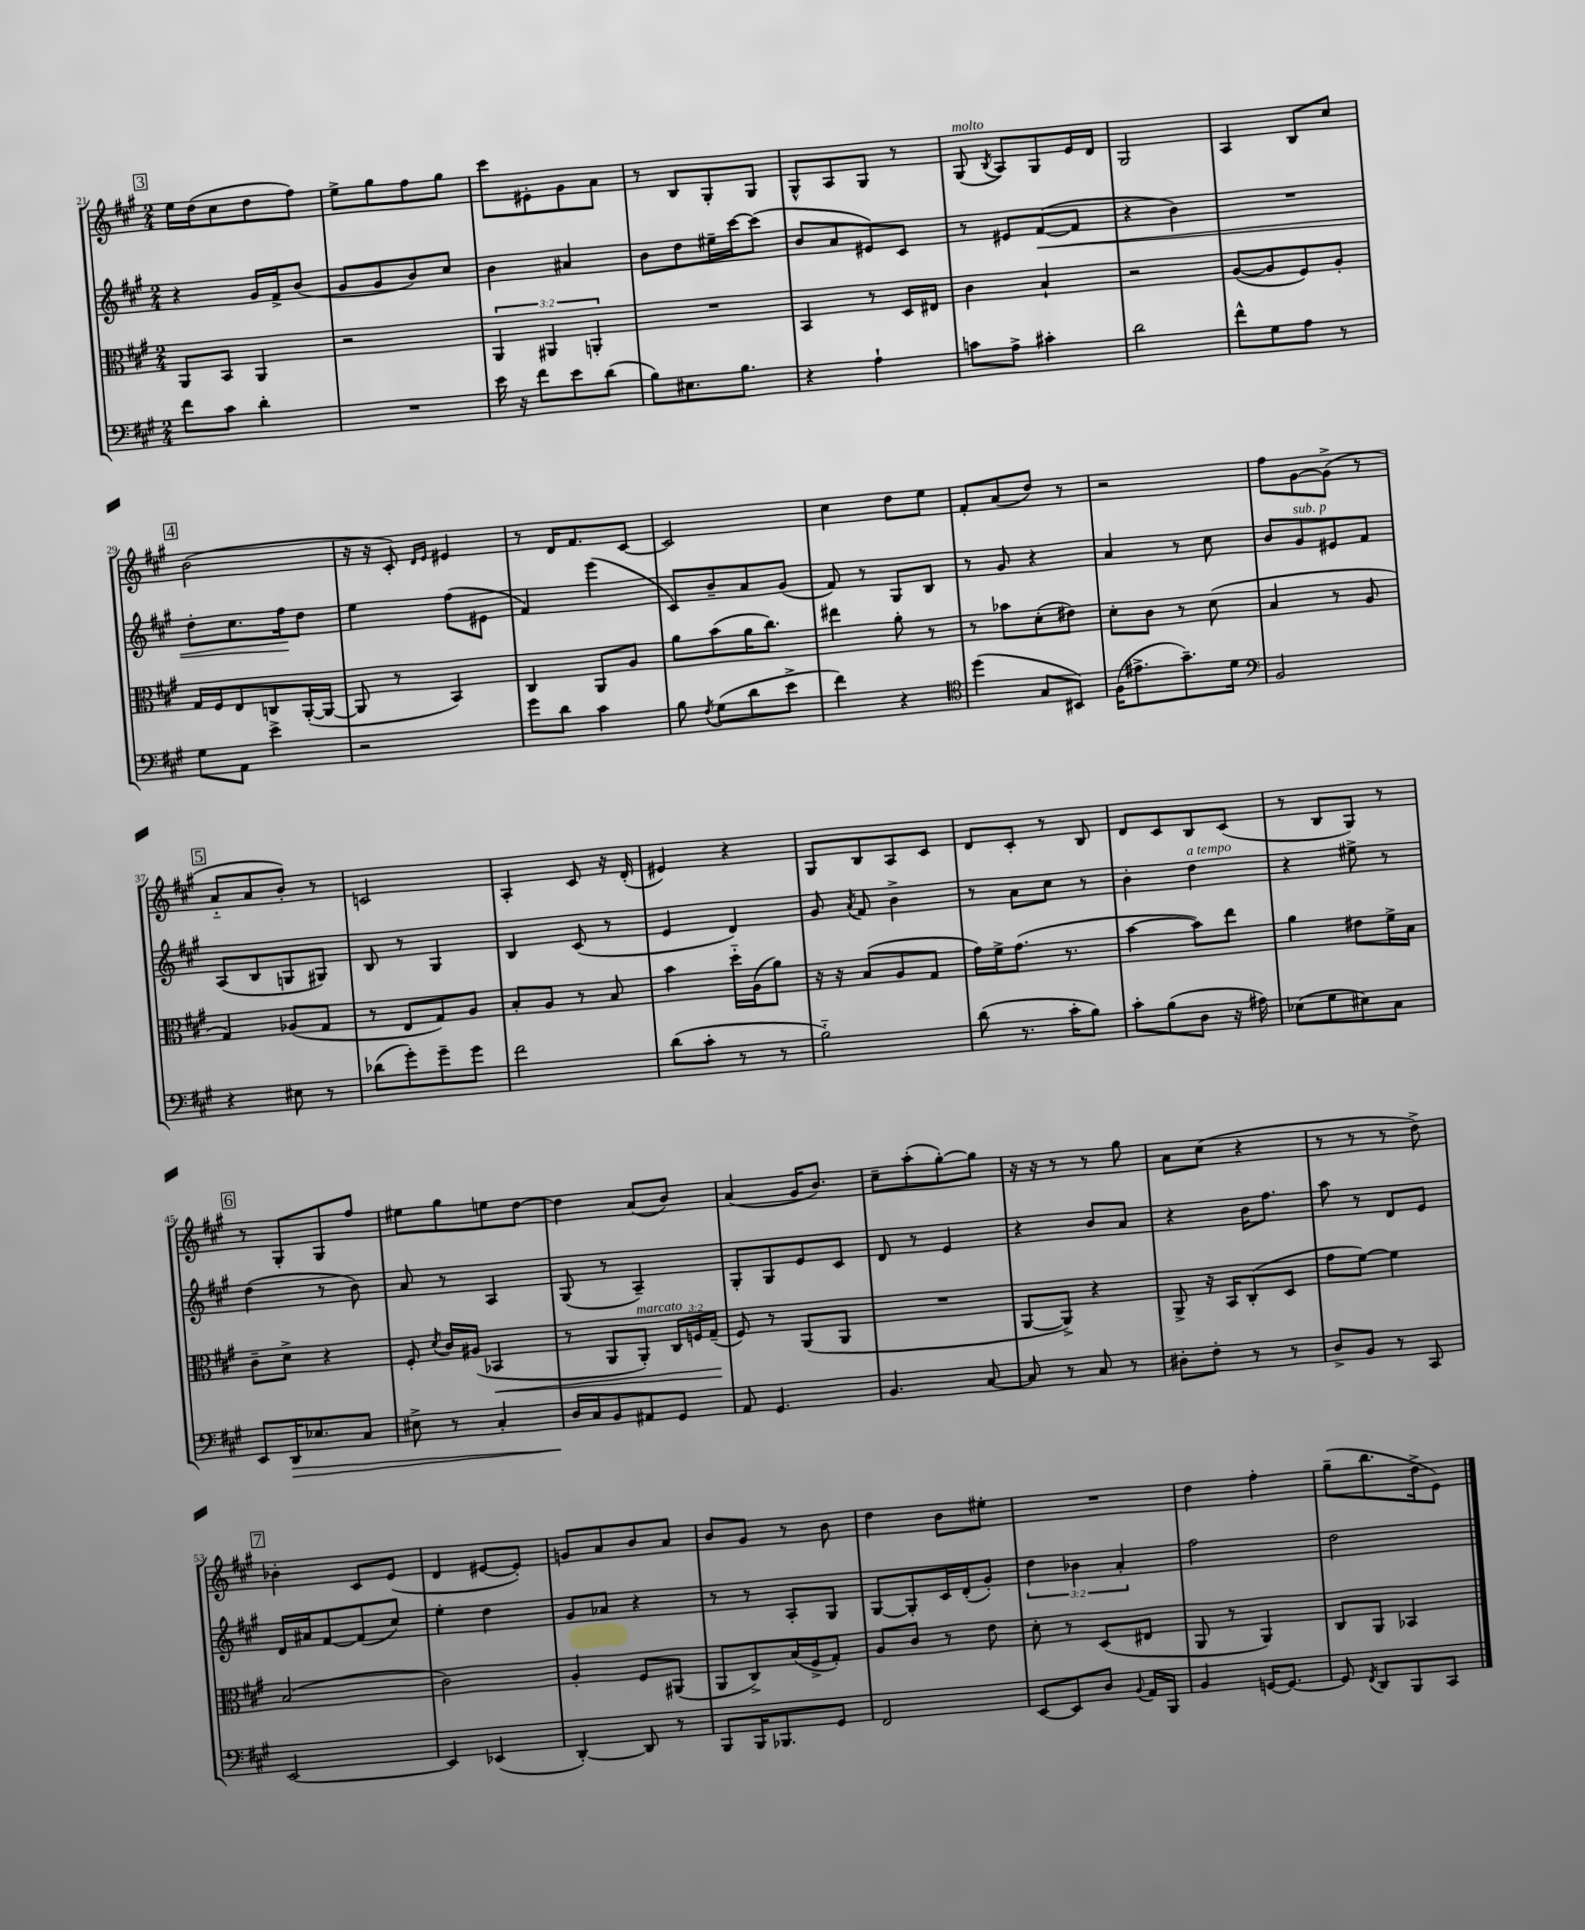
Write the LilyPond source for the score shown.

<<
\new StaffGroup <<
\new Staff = "s0" {
    \clef treble \key a \major \numericTimeSignature \time 2/4
    \autoBeamOff \mark \markup { \box "3" } e''16[ d''16( cis''8 d''8 fis''8]) |
    e''8[-> gis''8 fis''8 gis''8] |
    cis'''8[ eis'8-. gis'8 a'8] |
    r8 b8[ gis8-. gis8] |
    gis8[-^ a8 gis8] r8 |
    gis8^\markup { \italic "molto" }( \acciaccatura { b8 } a8[) gis8 e'16 d'16] |
    gis2 |
    a4 b8[ cis''8] |
    \mark \markup { \box "4" } b'2( |
    r16 r16 cis'8-.) \grace { d'16[ e'16] } eis'4 |
    r8 d'16[ fis'8. cis'8]~ |
    cis'2 |
    cis''4 d''8[ e''8] |
    fis'8[-. a'8( d''8]) r8 |
    r2 |
    fis''8[ gis'8~ gis'8]->( r8 |
    \mark \markup { \box "5" } a'8[-_ a'8 b'8]-.) r8 |
    c'2 |
    a4-. cis'8 r16 d'16-.( |
    eis'4) r4 |
    gis8[ b8 a8 cis'8] |
    d'8[ cis'8]-. r8 b8 |
    d'8[ cis'8 b8 cis'8]( |
    r8 b8[ gis8]) r8 |
    \mark \markup { \box "6" } r8 gis8[-. gis8 fis''8] |
    eis''8[ gis''8 e''8 d''8]~ |
    d''4 a'8[( b'8]) |
    a'4( gis'16[ b'8.]) |
    cis''8[-- a''8-.( gis''8~-.) gis''8] |
    r16 r16 r8 r8 gis''8 |
    a'8[ cis''8]( r4 |
    r8 r8 r8 d''8->) |
    \mark \markup { \box "7" } bes'4-. cis'8[ e'8]( |
    d'4 eis'8[~ eis'8]-.) |
    g'8[ a'8 b'8 a'8] |
    b'8[ gis'8] r8 b'8 |
    d''4 b'8[ eis''8]-. |
    R2 |
    d''4 fis''4-. |
    gis''8[--( b''8. d''16-> e'8]) \bar "|." |
}
\new Staff = "s1" {
    \clef treble \key a \major \numericTimeSignature \time 2/4 \override Staff.TupletNumber.text = #tuplet-number::calc-fraction-text
    \autoBeamOff \mark \markup { \box "3" } r4 gis'16[ fis'16-> b'8]( |
    gis'8[ gis'8 b'8) cis''8] |
    b'4 ais'4 |
    b'8[ d''8 eis''16-- cis'''16~ cis'''8]( |
    b'8[ a'8 eis'8) cis'8] |
    r8 eis'8[ fis'8~\<( fis'8] |
    r4 b'4) |
    R2 |
    \mark \markup { \box "4" } d''8[-. cis''8. fis''16\! d''8] |
    e''4 fis''8[( eis'8] |
    fis'4) e'''4( |
    cis'8[) b'8-- a'8 gis'8]( |
    fis'8) r8 gis8[ b8] |
    r8 gis'8 r4 |
    a'4 r8 cis''8 |
    b'8[ gis'8^\markup { \italic "sub. p" } eis'8 fis'8] |
    \mark \markup { \box "5" } a8[( b8 g8 gis8]) |
    b8 r8 gis4 |
    b4 cis'8( r8 |
    e'4 d'4) |
    gis'8 \acciaccatura { a'8 } fis'8 b'4-> |
    r8 a'8[ cis''8] r8 |
    b'4-. d''4^\markup { \italic "a tempo" } |
    r4 eis''8-> r8 |
    \mark \markup { \box "6" } d''4( r8 b'8) |
    a'8 r8 a4 |
    gis8( r8 a4--) |
    gis8[-. gis8 e'8 cis'8] |
    d'8 r8 e'4 |
    r4 b'8[ a'8] |
    r4 b'16[ fis''8.] |
    a''8 r8 d'8[ e'8] |
    \mark \markup { \box "7" } d'16[ ais'16 fis'8~ fis'8( cis''8]) |
    e''4-. d''4 |
    gis'8[ aes'8] r4 |
    r8 r8 a8[-. gis8] |
    gis8[~ gis8-. cis'16 d'16-.( gis'8]-.) |
    \tuplet 3/2 { d''4 bes'4 a'4-. } |
    fis''2 |
    d''2 \bar "|." |
}
\new Staff = "s2" {
    \clef alto \key a \major \numericTimeSignature \time 2/4 \override Staff.TupletNumber.text = #tuplet-number::calc-fraction-text
    \autoBeamOff \mark \markup { \box "3" } a,8[ b,8] a,4 |
    r2 |
    \tuplet 3/2 { a,4 ais,4 a,4-. } |
    R2 |
    b,4 r8 d16[ eis16] |
    cis'4 b4-! |
    r2 |
    a8[~( a8 fis8) a8]-. |
    \mark \markup { \box "4" } gis16[ fis16 e8 c8 a,16~-.( a,16]~ |
    a,8 r8 b,4) |
    cis4 a,8[ a8] |
    a'8[ b'8( a'16 cis''8.]) |
    eis''4 a'8-. r8 |
    r8 bes'8[ d'8-.( eis'8]) |
    d'8[-. cis'8] r8 d'8( |
    b4 r8 a8 |
    \mark \markup { \box "5" } gis4) aes8[( gis8] |
    r8 e8[ gis8) a8] |
    b8[-. a8] r8 b8 |
    b'4 d''16[-_ a16( a'8]) |
    r16 r16 b8[( a8 gis8] |
    gis'16[) fis'16-> gis'8.]( r8. |
    b'4~ b'8[) e''8] |
    a'4 eis'8[ fis'16-> b16] |
    \mark \markup { \box "6" } cis'8[-- d'8]-> r4 |
    fis8-. \acciaccatura { d'8 } cis'16[ ais16]( bes,4\< |
    r8 a,8[ a,8]-.^\markup { \italic "marcato" }) \tuplet 3/2 { cis16[ f16 gis16]--\!( } |
    fis8) r8 a,8[( a,8] |
    R2 |
    a,8[~ a,8]->) r4 |
    a,8-> r16 b,16[ cis8-.( d8] |
    gis'8[ fis'8]~) fis'4 |
    \mark \markup { \box "7" } b2( |
    cis'2) |
    a4-. fis8[ ais,8]( |
    a,8[ cis8->) b16( fis16-> gis8]-.) |
    a8[ cis'8] r8 e'8 |
    d'8-. r8 d8[( eis8] |
    a,8 r8 a,4) |
    cis8[ a,8] bes,4 \bar "|." |
}
\new Staff = "s3" {
    \clef bass \key a \major \numericTimeSignature \time 2/4
    \autoBeamOff \mark \markup { \box "3" } fis'8[ cis'8] d'4-. |
    R2 |
    e'16 r16 fis'8[ e'8 d'8]( |
    b8[) eis8. b8.] |
    r4 a4-! |
    c'8[ a8]-> cis'4-. |
    d'2 |
    fis'8[-^ gis8 a8] r8 |
    \mark \markup { \box "4" } gis8[ a,8] e'4-> |
    r2 |
    gis'8[ d'8] cis'4 |
    b8 \acciaccatura { fis8 } gis8[( d'8 e'8]-> |
    fis'4) r4 |
    \clef tenor d''4( gis8[ bis,8]) |
    fis16[( eis'8.-> gis'8.--) d'16] |
    \clef bass b,2 |
    \mark \markup { \box "5" } r4 eis8 r8 |
    des'8[( gis'8-.) gis'8-- gis'8] |
    fis'2 |
    d'8[( cis'8]-. r8 r8 |
    b2-_) |
    d'8( r8. cis'16[-. b8]) |
    cis'8[-. b8( d8] r16 ais16) |
    ees8[( gis8 eis8) cis8] |
    \mark \markup { \box "6" } e,8[ d,16\> ees8. cis8] |
    eis8-> r8 cis4-. |
    d16[\! cis16 b,8 ais,8 gis,8] |
    a,8 gis,4. |
    b,4. cis8~ |
    cis8 r8 cis8 r8 |
    dis8[-. fis8]-. r8 r8 |
    d8[-> b,8] r8 cis,8 |
    \mark \markup { \box "7" } e,2~ |
    e,4 ees,4( |
    d,4~-.) d,8 r8 |
    b,,8[ b,,16 bes,,8. gis,8] |
    fis,2 |
    e,8[~ e,8 d8] \appoggiatura { b,8 } a,16[ b,,16] |
    b,4 g,16[~ g,8.]~ |
    g,8 \acciaccatura { fis,8 } d,8[ b,,8 cis,8] \bar "|." |
}
>>
>>
\layout { \context { \Score currentBarNumber = #21 } }
